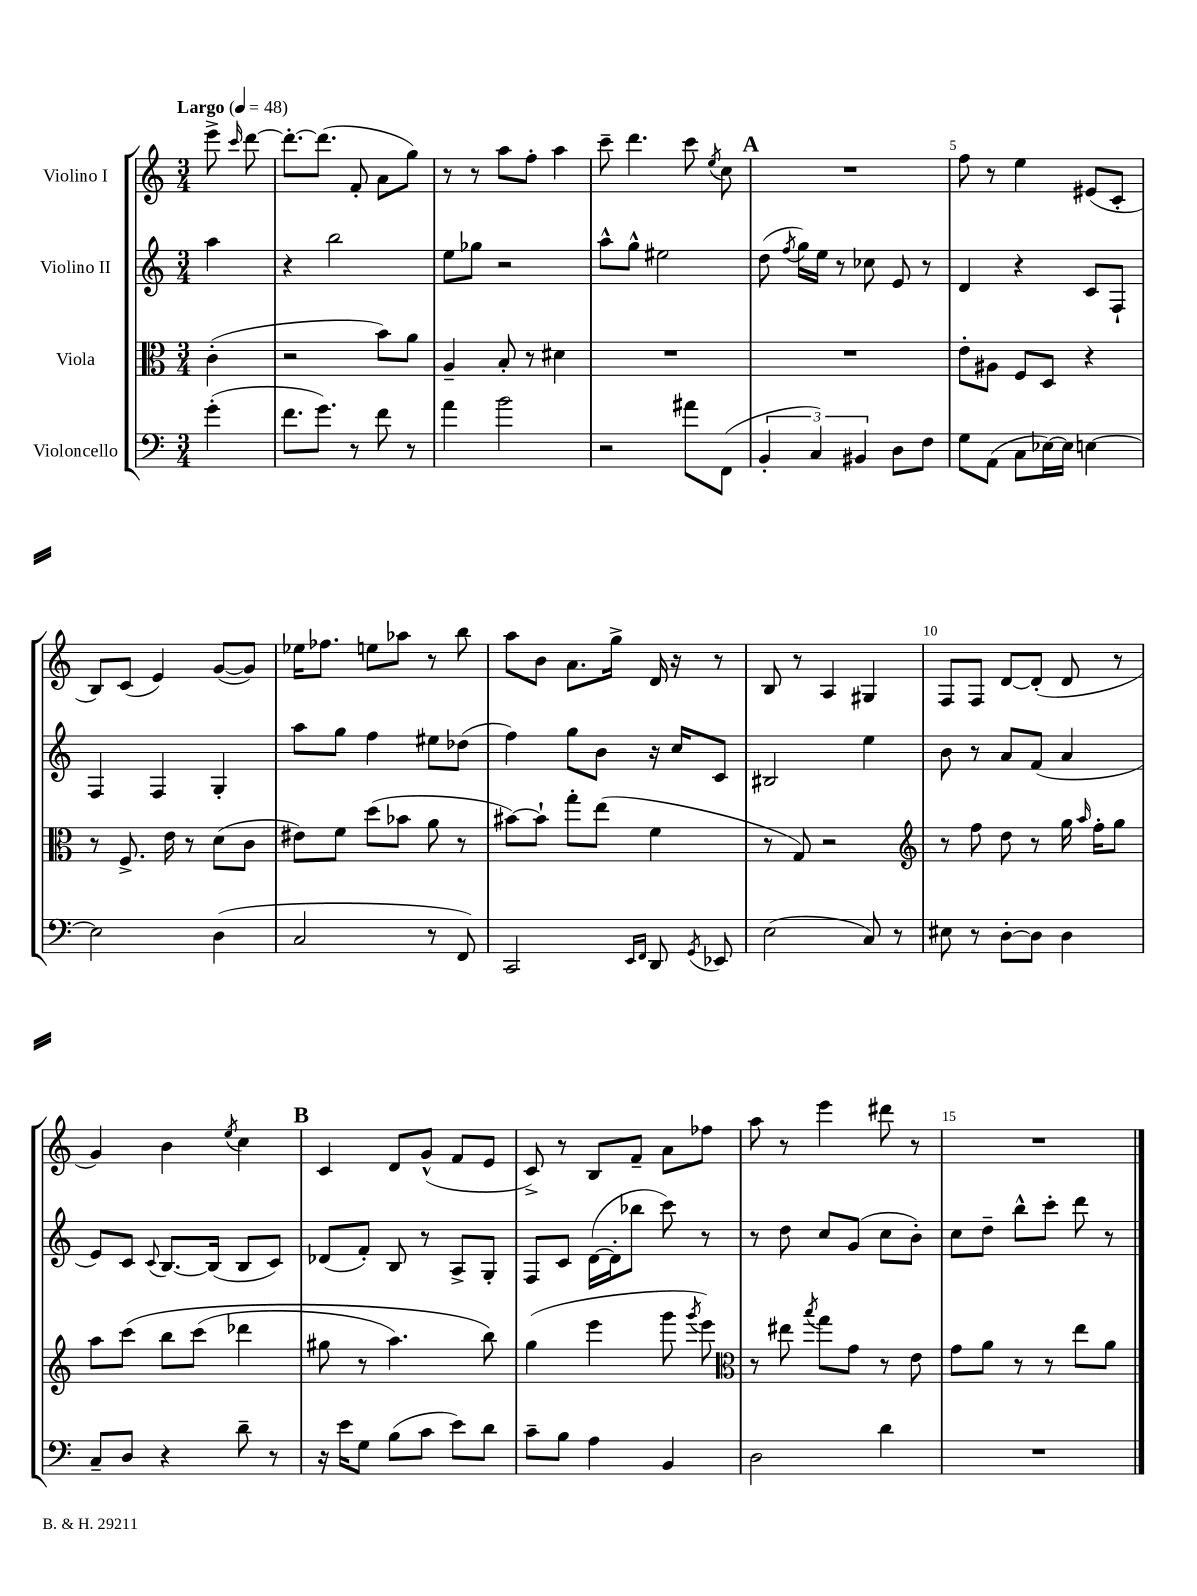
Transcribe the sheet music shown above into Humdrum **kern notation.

**kern	**kern	**kern	**kern
*part4	*part3	*part2	*part1
*staff4	*staff3	*staff2	*staff1
*I"Violoncello	*I"Viola	*I"Violino II	*I"Violino I
*clefF4	*clefC3	*clefG2	*clefG2
*k[]	*k[]	*k[]	*k[]
*M3/4	*M3/4	*M3/4	*M3/4
*MM48	*MM48	*MM48	*MM48
=	=	=	=
!	!	!	!LO:TX:a:B:t=Largo
(4g'\	(4c'\	4aa\	8eee^\
.	.	.	16qqccc/
.	.	.	[8ddd\
=1	=1	=1	=1
8.f\L	2r	4r	8.ddd'\L_
8.g\J)	.	.	(8.ddd\J]
.	.	2bb\	.
8r	.	.	8f'/
8f\	8b\L)	.	8a\L
8r	8a\J	.	8gg\J)
=2	=2	=2	=2
4a\	4A~/	8ee\L	8r
.	.	8gg-X\J	8r
2b\	8B'/	2r	8aa\L
.	8r	.	8ff'\J
.	4d#X\	.	4aa\
=3	=3	=3	=3
2r	2.r	8aa^^\L	8ccc~\
.	.	8gg^^\J	4.ddd\
.	.	2ee#X\	.
8a#X\L	.	.	8ccc\
.	.	.	8qee/
(8FF\J	.	.	8cc\
!!LO:REH:place=s1:t=A
=4	=4	=4	=4
6BB'/	2.r	(8dd\	2.r
.	.	8qff/	.
.	.	16gg\LL)	.
6C/)	.	.	.
.	.	16ee\JJ	.
.	.	8r	.
6BB#X/	.	.	.
.	.	8cc-X\	.
8D\L	.	8e/	.
8F\J	.	8r	.
=5	=5	=5	=5
8G\L	8e'\L	4d/	8ff\
(8AA\J	8A#X\J	.	8r
8C\L	8F/L	4r	4ee\
[16E-X\L)	8D/J	.	.
16E-\JJ]	.	.	.
[4En\	4r	8c/L	(8e#X/L
.	.	8F`/J	8c'/J
!!LO:LB:g=z
=6	=6	=6	=6
2E\]	8r	4F/	8B/L)
.	8.F^/	.	(8c/J
.	.	4F/	4e/)
.	16e\	.	.
.	8r	.	.
(4D\	(8d\L	4G'/	([8g/L
.	8c\J	.	8g/J])
=7	=7	=7	=7
2C/	8e#X\L)	8aa\L	16ee-X\KL
.	.	.	8.ff-X\J
.	8f\J	8gg\J	.
.	(8dd\L	4ff\	8een\L
.	8b-X\J	.	8aa-X\J
8r	8a\	8ee#X\L	8r
8FF/)	8r	(8dd-X\J	8bb\
=8	=8	=8	=8
2CC/	[8b#X\L)	4ff\)	8aa\L
.	8b#`\J]	.	8b\J
.	8gg'\L	8gg\L	8.a\L
.	(8ee\J	8b\J	.
.	.	.	16gg^\Jk
16qqEE/LL	.	.	.
16qqFF/JJ	.	.	.
8DD/	4f\	16r	16d/
.	.	16cc/KL	16r
8qGG/	.	.	.
8EE-X/	.	8c/J	8r
=9	=9	=9	=9
(2E\	8r	2B#X/	8B/
.	8G/)	.	8r
.	2r	.	4A/
8C/)	.	4ee\	4G#X/
8r	.	.	.
=10	=10	=10	=10
*	*clefG2	*	*
8E#X\	8r	8b\	8F/L
8r	8ff\	8r	8F/J
[8D'\L	8dd\	8a/L	[8d/L
8D\J]	8r	(8f/J	(8d'/J]
4D\	16gg\	4a/	8d/
.	16qqaa/	.	.
.	16ff'\KL	.	.
.	8gg\J	.	8r
!!LO:LB:g=z
=11	=11	=11	=11
8C~/L	8aa\L	8e/L)	4g/)
8D/J	(8ccc\J	8c/J	.
.	.	8qqc/	.
4r	8bb\L	[8.B/L	4b\
.	(8ccc\J	.	.
.	.	(16B/Jk]	.
.	.	.	8qee/
8d~\	4ddd-X\	8B/L	4cc\
8r	.	8c/J)	.
!!LO:REH:place=s1:t=B
=12	=12	=12	=12
16r	8gg#X\	(8d-X/L	4c/
16e\KL	.	.	.
8G\J	8r	8f'/J)	.
(8B\L	4.aa\)	8B/	8d/L
8c\J	.	8r	(8g^^/J
8e\L)	.	8A^/L	8f/L
8d\J	8bb\)	8G'/J	8e/J
=13	=13	=13	=13
8c~\L	(4gg\	8F/L	8c^/)
8B\J	.	8c/J	8r
4A\	4eee\	([16d\LL	8B/L
.	.	16d'\J]	.
.	.	8bb-X\J	8f~/J
4BB/	8ggg\	8ccc\)	8a\L
.	8qggg/	.	.
.	8eee\)	8r	8ff-X\J
=14	=14	=14	=14
*	*clefC3	*	*
2D\	8r	8r	8aa\
.	8ee#X\	8dd\	8r
.	8qbb/	.	.
.	8gg\L	8cc/L	4eee\
.	8g\J	(8g/J	.
4d\	8r	8cc\L	8ddd#X\
.	8e\	8b'\J)	8r
=15	=15	=15	=15
2.r	8g\L	8cc\L	2.r
.	8a\J	8dd~\J	.
.	8r	8bb^^\L	.
.	8r	8ccc'\J	.
.	8ee\L	8ddd\	.
.	8a\J	8r	.
==	==	==	==
*-	*-	*-	*-
